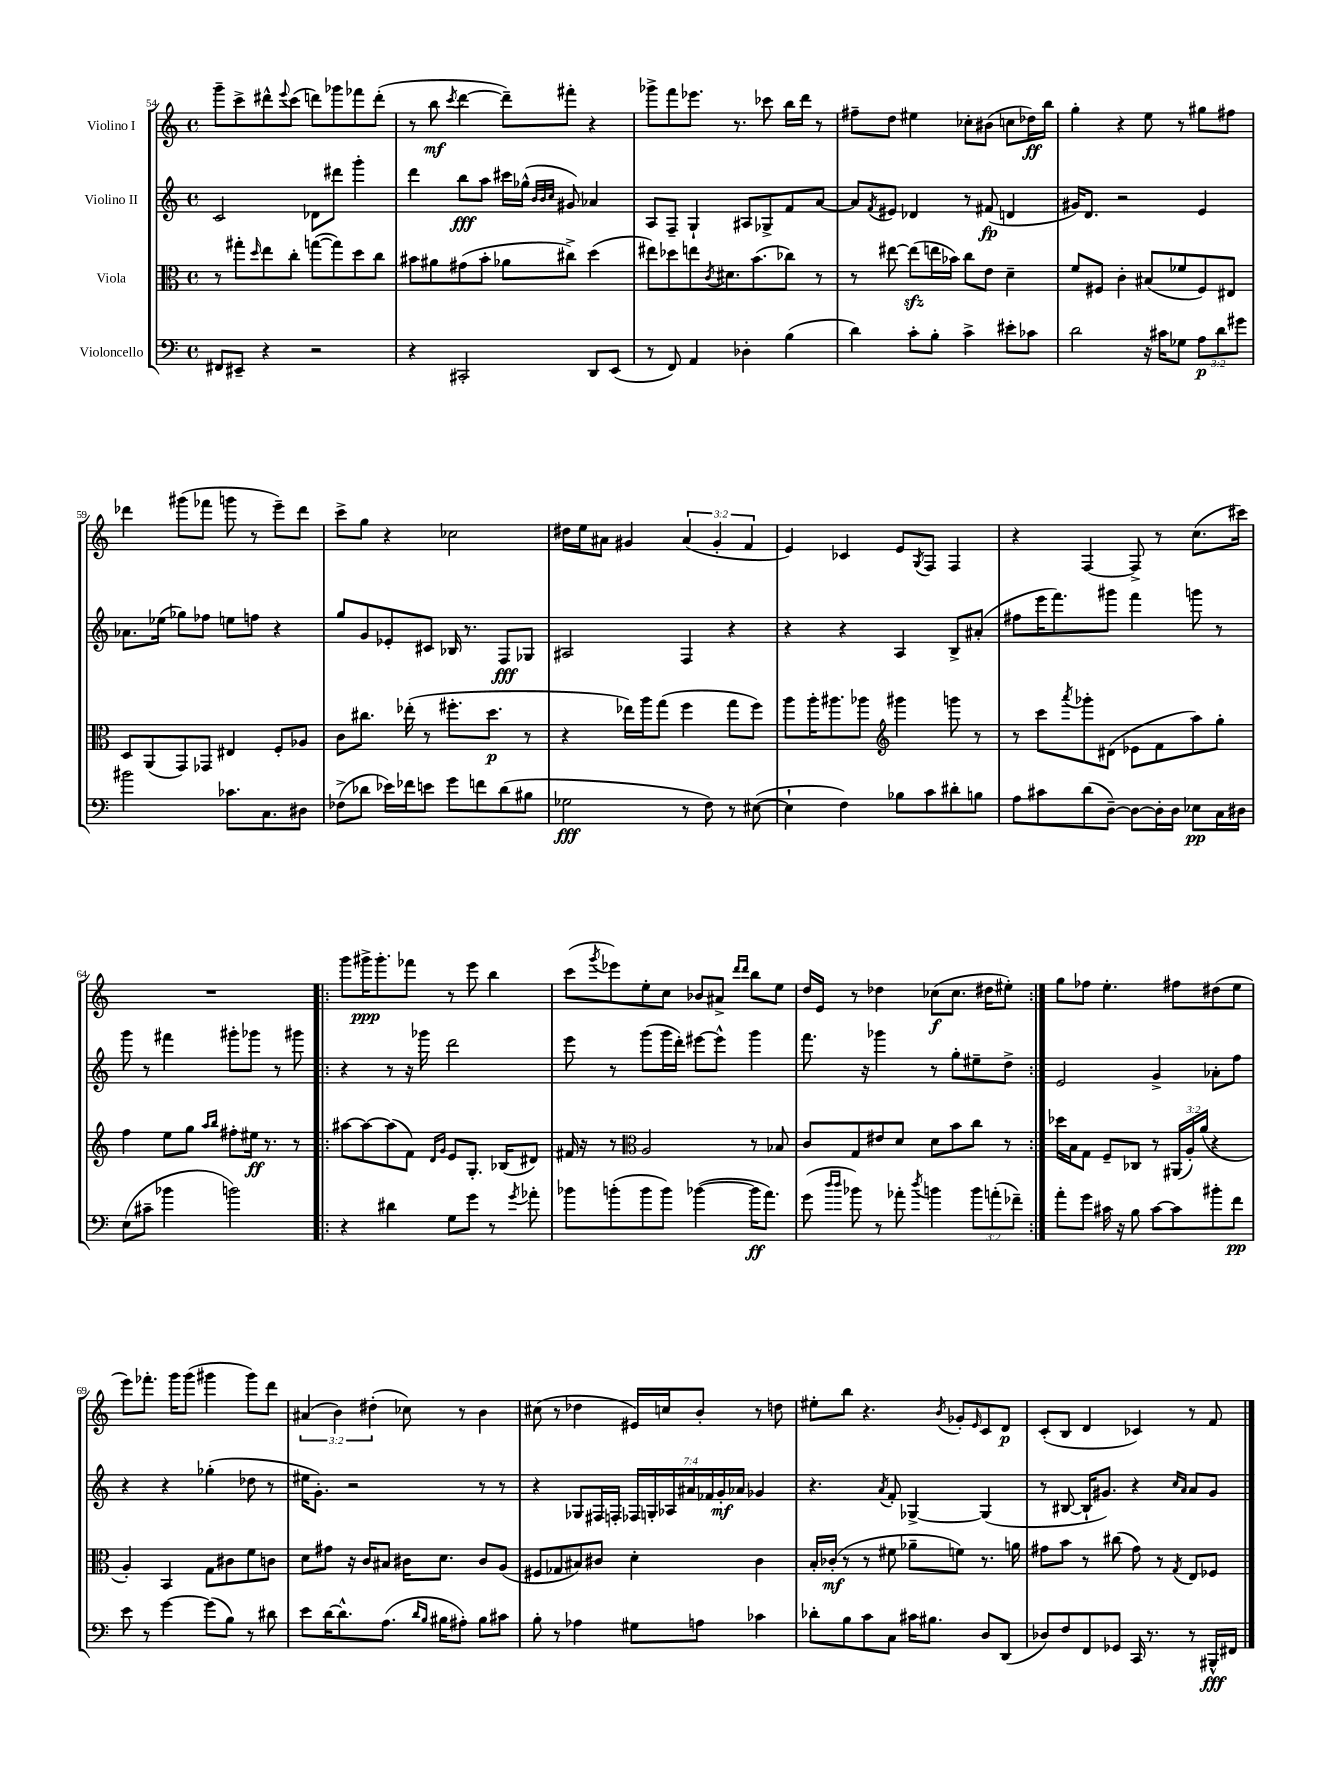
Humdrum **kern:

**kern	**dynam	**kern	**dynam	**kern	**dynam	**kern	**dynam
*part4	*part4	*part3	*part3	*part2	*part2	*part1	*part1
*staff4	*staff4	*staff3	*staff3	*staff2	*staff2	*staff1	*staff1
*I"Violoncello	*	*I"Viola	*	*I"Violino II	*	*I"Violino I	*
*clefF4	*	*clefC3	*	*clefG2	*	*clefG2	*
*k[]	*	*k[]	*	*k[]	*	*k[]	*
*M4/4	*	*M4/4	*	*M4/4	*	*M4/4	*
*met(c)	*	*met(c)	*	*met(c)	*	*met(c)	*
=54	=54	=54	=54	=54	=54	=54	=54
8FF#X/L	.	8r	.	2c/	.	8ggg~\L	.
8EE#X~/J	.	8gg#X'\L	.	.	.	8ccc^\	.
.	.	16qqdd/	.	.	.	.	.
4r	.	8ee\	.	.	.	8ddd#X^^\	.
.	.	.	.	.	.	8qqeee/	.
.	.	8cc'\J	.	.	.	(8ccc\J	.
2r	.	([8ggn\L	.	8d-X\L	.	8dddn\L)	.
.	.	8gg\])	.	8ddd#X\J	.	8ggg-X\	.
.	.	8dd\	.	4ggg'\	.	8fff-X\	.
.	.	8cc\J	.	.	.	(8ddd'\J	.
=55	=55	=55	=55	=55	=55	=55	=55
4r	.	8b#X\L	.	4ddd\	.	8r	.
.	.	8a#X\	.	.	.	8bb\	mf
.	.	.	.	.	.	8qccc/	.
2CC#X'/	.	(8g#X\	.	8bb\L	fff	[4ddd\	.
.	.	8b#'\J	.	8aa\J	.	.	.
.	.	8a-X\L	.	16ccc#X\LL	.	8ddd~\L])	.
.	.	.	.	(16gg-X^^\JJ	.	.	.
.	.	.	.	32qqb/LLL	.	.	.
.	.	.	.	32qqb/	.	.	.
.	.	.	.	32qqcc/JJJ	.	.	.
.	.	8cc#X^\J)	.	8g#X/)	.	8fff#X'\J	.
8DD/L	.	(4dd\	.	4a-X/	.	4r	.
(8EE/J	.	.	.	.	.	.	.
=56	=56	=56	=56	=56	=56	=56	=56
8r	.	8ee#X\L)	.	8A/L	.	8ggg-X^\L	.
8FF/)	.	8dd-X\	.	8F~/J	.	8fff\	.
4AA/	.	8een\	.	4G`/	.	8.eee-X\J	.
.	.	8qc/	.	.	.	.	.
.	.	8.d#X\	.	.	.	.	.
.	.	.	.	.	.	8.r	.
4D-X'\	.	.	.	8A#X/L	.	.	.
.	.	(8.b\	.	.	.	.	.
.	.	.	.	8G-X^/	.	8ccc-X\	.
(4B\	.	8cc-X\J)	.	8f/	.	16bb\LL	.
.	.	.	.	.	.	16ddd\JJ	.
.	.	8r	.	[8a/J	.	8r	.
=57	=57	=57	=57	=57	=57	=57	=57
4d\)	.	8r	.	8a/L]	.	8ff#X~\L	.
.	.	.	.	8qf/	.	.	.
.	.	[8ee#X\	.	8e#X/J	.	8dd\J	.
8c'\L	.	(8ee#zz\L]	.	4d-X/	.	4ee#X\	.
8B'\J	.	16een\L	.	.	.	.	.
.	.	16b-X\JJ)	.	.	.	.	.
4c^\	.	8cc\L	.	8r	.	8cc-X'\L	.
.	.	8e\J	.	(8f#X/	fp	(8b#X\J	.
8e#X'\L	.	4d~\	.	4dn/	.	8ccn\L	.
8c-X\J	.	.	.	.	.	16dd-X\L)	ff
.	.	.	.	.	.	16bb\JJ	.
=58	=58	=58	=58	=58	=58	=58	=58
2d\	.	8f/L	.	16g#X/KL)	.	4gg'\	.
.	.	.	.	8.d/J	.	.	.
.	.	8F#X/J	.	.	.	.	.
.	.	4c'\	.	2r	.	4r	.
16r	.	(8B#X/L	.	.	.	8ee\	.
16c#X\KL	.	.	.	.	.	.	.
8G-X\J	.	8f-X/	.	.	.	8r	.
12A\L	p	8F#/)	.	4e/	.	8gg#X\L	.
12d\	.	.	.	.	.	.	.
.	.	8E#X/J	.	.	.	8ff#X\J	.
12g#X\J	.	.	.	.	.	.	.
!!LO:LB:g=z
=59	=59	=59	=59	=59	=59	=59	=59
2b#X\	.	8D/L	.	8.a-X\L	.	4ddd-X\	.
.	.	(8AA/	.	.	.	.	.
.	.	.	.	(16ee-X\Jk	.	.	.
.	.	8GG/)	.	8gg-X\L)	.	(8ggg#X\L	.
.	.	8GG-X/J	.	8ff-X\J	.	8fff-X\J	.
8.c-X\L	.	4E#X/	.	8een\L	.	8gggn\	.
.	.	.	.	8ffn\J	.	8r	.
8.C\	.	.	.	.	.	.	.
.	.	8F'/L	.	4r	.	8eee~\L)	.
8D#X\J	.	8A-X/J	.	.	.	8ddd-\J	.
=60	=60	=60	=60	=60	=60	=60	=60
(8F-X^\L	.	8c\L	.	8gg/L	.	8ccc^\L	.
8d-X\J	.	8.cc#X\J	.	8g/	.	8gg\J	.
16e-X\LL)	.	.	.	8e-X'/	.	4r	.
16f-X\J	.	(16ee-X'\	.	.	.	.	.
8en\J	.	8r	.	8c#X/J	.	.	.
8g\L	.	8.ff#X'\L	.	16B-X/	.	2cc-X\	.
.	.	.	.	8.r	.	.	.
8fn\	.	.	.	.	.	.	.
.	.	8.dd\J	p	.	.	.	.
(8d-\	.	.	.	8F/L	fff	.	.
8B#X\J	.	8r	.	8G-X/J	.	.	.
=61	=61	=61	=61	=61	=61	=61	=61
2G-X\	fff	4r	.	2A#X/	.	16dd#X\LL	.
.	.	.	.	.	.	16ee\J	.
.	.	.	.	.	.	8a#X\J	.
.	.	16ee-X\LL)	.	.	.	4g#X/	.
.	.	16aa\J	.	.	.	.	.
.	.	(8gg\J	.	.	.	.	.
8r	.	4ff\	.	4F/	.	(6a#/	.
8F\)	.	.	.	.	.	.	.
.	.	.	.	.	.	6g#'/	.
8r	.	8gg\L	.	4r	.	.	.
.	.	.	.	.	.	6f/	.
([8E#X\	.	8ff\J)	.	.	.	.	.
=62	=62	=62	=62	=62	=62	=62	=62
4E#`\]	.	8aa\L	.	4r	.	4e/)	.
.	.	16aa'\K	.	.	.	.	.
.	.	8.aa#X\	.	.	.	.	.
4F\)	.	.	.	4r	.	4c-X/	.
.	.	8aa-X\J	.	.	.	.	.
*	*	*clefG2	*	*	*	*	*
8B-X\L	.	4ggg#X\	.	4A/	.	8e/L	.
.	.	.	.	.	.	8qG/	.
8c\	.	.	.	.	.	8F/J	.
8d#X'\	.	8gggn\	.	8B^/L	.	4F/	.
8Bn\J	.	8r	.	(8a#X'/J	.	.	.
=63	=63	=63	=63	=63	=63	=63	=63
8A\L	.	8r	.	8ff#X\L	.	4r	.
8c#X\	.	8ccc\L	.	16eee\K	.	.	.
.	.	.	.	8.fff\)	.	.	.
.	.	8qaaa/	.	.	.	.	.
(8d\	.	8ggg-X'\	.	.	.	[4F/	.
[8D~\J)	.	(8d#X\J	.	8ggg#X\J	.	.	.
8D\L_	.	8e-X\L	.	4fff\	.	8F^/]	.
16D'\L]	.	8f\	.	.	.	8r	.
16D\JJ	.	.	.	.	.	.	.
8E-X\L	pp	8aa\)	.	8gggn\	.	(8.cc\L	.
16C\L	.	8gg'\J	.	8r	.	.	.
16D#X\JJ	.	.	.	.	.	16ccc#X\Jk)	.
!!LO:LB:g=z
=64	=64	=64	=64	=64	=64	=64	=64
(8E\L	.	4ff\	.	8ggg\	.	1r	.
8c#X~\J	.	.	.	8r	.	.	.
4b-X\	.	8ee\L	.	4fff#X\	.	.	.
.	.	8gg\J	.	.	.	.	.
.	.	16qqaa/LL	.	.	.	.	.
.	.	16qqbb/JJ	.	.	.	.	.
2bn\)	.	8ff#X'\L	.	8ggg#X'\L	.	.	.
.	.	16ee#X\Jk	ff	8ggg-X\J	.	.	.
.	.	8.r	.	.	.	.	.
.	.	.	.	8r	.	.	.
.	.	8r	.	8ggg#X\	.	.	.
=65!|:	=65!|:	=65!|:	=65!|:	=65!|:	=65!|:	=65!|:	=65!|:
4r	.	[8aa#X\L	.	4r	.	8ggg\L	.
.	.	8aa#\_	.	.	.	16ggg#X^\K	ppp
.	.	.	.	.	.	8.ggg#'\	.
4d#X\	.	(8aa#\]	.	8r	.	.	.
.	.	8f\J)	.	16r	.	8fff-X\J	.
.	.	.	.	16ggg-X\	.	.	.
.	.	16qqd/LL	.	.	.	.	.
.	.	16qqg/JJ	.	.	.	.	.
8G\L	.	8e/L	.	2ddd\	.	8r	.
8g\J	.	8.G'/J	.	.	.	8eee\	.
8r	.	.	.	.	.	4bb\	.
.	.	(16B-X/KL	.	.	.	.	.
8qg/	.	.	.	.	.	.	.
8a-X'\	.	8d#X/J)	.	.	.	.	.
=66	=66	=66	=66	=66	=66	=66	=66
8b-X\L	.	16f#X/	.	8eee\	.	(8ccc\L	.
.	.	16r	.	.	.	.	.
.	.	.	.	.	.	8qggg/	.
(8bn'\	.	8r	.	8r	.	8eee-X\)	.
*	*	*clefC3	*	*	*	*	*
8b\	.	2A/	.	(8ggg\L	.	8ee'\	.
8b\J)	.	.	.	16ggg\L	.	8cc\J	.
.	.	.	.	16ddd'\JJ)	.	.	.
([4b-X\	.	.	.	[8eee#X\L	.	8b-X/L	.
.	.	.	.	8eee#^^\J]	.	8a#X^/J	.
.	.	.	.	.	.	16qqddd/LL	.
.	.	.	.	.	.	16qqddd/JJ	.
16b-\KL]	ff	8r	.	4ggg\	.	8bb\L	.
8.a\J)	.	.	.	.	.	.	.
.	.	8B-X/	.	.	.	8ee\J	.
=67	=67	=67	=67	=67	=67	=67	=67
(8g\	.	8c/L	.	8.fff\	.	16dd/LL	.
.	.	.	.	.	.	16e/JJ	.
16qqdd/LL	.	.	.	.	.	.	.
16qqdd/JJ	.	.	.	.	.	.	.
8b-X\)	.	8G/	.	.	.	8r	.
.	.	.	.	16r	.	.	.
8r	.	8e#X/	.	4ggg-X\	.	4dd-X\	.
8a-X'\	.	8d/J	.	.	.	.	.
8qdd/	.	.	.	.	.	.	.
4bn\	.	8d\L	.	8r	.	(8cc-X\L	f
.	.	8b\	.	8gg'\L	.	8.cc-\J	.
12b\L	.	8cc\J	.	8ee#X~\	.	.	.
.	.	.	.	.	.	16dd#X\KL	.
(12an'\	.	.	.	.	.	.	.
.	.	8r	.	8dd^\J	.	8ee#X'\J)	.
12f-X~\J)	.	.	.	.	.	.	.
=68:|!	=68:|!	=68:|!	=68:|!	=68:|!	=68:|!	=68:|!	=68:|!
8a'\L	.	16dd-X\LL	.	2e/	.	8gg\L	.
.	.	16B\J	.	.	.	.	.
8g\J	.	8G\J	.	.	.	8ff-X\J	.
16c#X\	.	8F~/L	.	.	.	4.ee'\	.
16r	.	.	.	.	.	.	.
8B\	.	8C-X/J	.	.	.	.	.
[8c#\L	.	8r	.	4g^/	.	.	.
8c#\]	.	(24AA#X/LL	.	.	.	8ff#X\L	.
.	.	24A'/)	.	.	.	.	.
.	.	(24a/JJ	.	.	.	.	.
8b#X'\	.	4r	.	8a-X'\L	.	(8dd#X\	.
8f\J	pp	.	.	8ff\J	.	8ee\J	.
!!LO:LB:g=z
=69	=69	=69	=69	=69	=69	=69	=69
8e\	.	4A'/)	.	4r	.	8eee\L)	.
8r	.	.	.	.	.	8.fff-X'\J	.
[4g\	.	4BB/	.	4r	.	.	.
.	.	.	.	.	.	16ggg\KL	.
.	.	.	.	.	.	(8ggg\J	.
(8g\L]	.	8G\L	.	(4gg-X'\	.	4ggg#X\	.
8B\J)	.	8c#X\	.	.	.	.	.
8r	.	8f\	.	8dd-X\	.	8ggg#\L)	.
8d#X\	.	8cn\J	.	8r	.	8ddd\J	.
=70	=70	=70	=70	=70	=70	=70	=70
8e\L	.	8d\L	.	16ee#X\KL	.	(6a#X/	.
.	.	.	.	8.g'\J)	.	.	.
[16d\K	.	8g#X\J	.	.	.	.	.
.	.	.	.	.	.	6b\)	.
8.d^^\]	.	.	.	.	.	.	.
.	.	16r	.	2r	.	.	.
.	.	16c/KL	.	.	.	.	.
.	.	.	.	.	.	(6dd#X'\	.
(8.A\J	.	8B#X/J	.	.	.	.	.
.	.	16c#X\KL	.	.	.	8cc-X\)	.
16qqd/LL	.	.	.	.	.	.	.
16qqB/JJ	.	.	.	.	.	.	.
16B#X\KL	.	8.d\J	.	.	.	.	.
8A#X'\J)	.	.	.	.	.	8r	.
8B#\L	.	8c#/L	.	8r	.	4b\	.
8c#X\J	.	(8A/J	.	8r	.	.	.
=71	=71	=71	=71	=71	=71	=71	=71
8B'\	.	8F#X/L	.	4r	.	(8cc#X\	.
8r	.	8G-X/	.	.	.	8r	.
4A-X\	.	8B#X/)	.	8G-X/L	.	4dd-X\	.
.	.	8c#X/J	.	16F#X/L	.	.	.
.	.	.	.	16Fn'/JJ	.	.	.
8G#X\L	.	4d'\	.	28F-X/LL	.	16e#X/LL)	.
.	.	.	.	28Gn'/	.	.	.
.	.	.	.	.	.	16ccn/J	.
.	.	.	.	28A-X/	.	.	.
.	.	.	.	28a#X/	.	.	.
8An\J	.	.	.	.	.	8b'/J	.
.	.	.	.	28f-X/	.	.	.
.	.	.	.	28g'/	mf	.	.
.	.	.	.	28a-X/JJ	.	.	.
4c-X\	.	4c#\	.	4g-X/	.	8r	.
.	.	.	.	.	.	8ddn\	.
=72	=72	=72	=72	=72	=72	=72	=72
8d-X'\L	.	16B'/LL	.	4.r	.	8ee#X'\L	.
.	.	(16c-X'/JJ	mf	.	.	.	.
8B\	.	8r	.	.	.	8bb\J	.
8c\	.	8r	.	.	.	4.r	.
.	.	.	.	8qa/	.	.	.
8C\J	.	8f#X\	.	8f'/	.	.	.
16c#X\KL	.	8a-X~\L	.	[4G-X^/	.	.	.
8.B#X\J	.	.	.	.	.	.	.
.	.	.	.	.	.	8qb/	.
.	.	8fn\J)	.	.	.	8g-X'/L	.
.	.	.	.	.	.	16qqe/	.
8D/L	.	8.r	.	(4G-/]	.	8c/	.
(8DD/J	.	.	.	.	.	8d/J	p
.	.	16an\	.	.	.	.	.
=73	=73	=73	=73	=73	=73	=73	=73
8D-X/L)	.	8g#X\L	.	8r	.	(8c'/L	.
8F/	.	8b\J	.	[8B#X/	.	8B/J	.
8FF/	.	8r	.	16B#`/KL]	.	4d/	.
.	.	.	.	8.g#X/J)	.	.	.
8GG-X/J	.	(8cc#X\	.	.	.	.	.
16CC/	.	8g#\)	.	4r	.	4c-X/)	.
8.r	.	.	.	.	.	.	.
.	.	8r	.	.	.	.	.
.	.	.	.	16qqcc/LL	.	.	.
.	.	8qG/	.	16qqa/JJ	.	.	.
8r	.	8E/L	.	8a/L	.	8r	.
16BBB#X^^/LL	fff	8F-X/J	.	8g#/J	.	8f/	.
16FF#X/JJ	.	.	.	.	.	.	.
==	==	==	==	==	==	==	==
*-	*-	*-	*-	*-	*-	*-	*-
